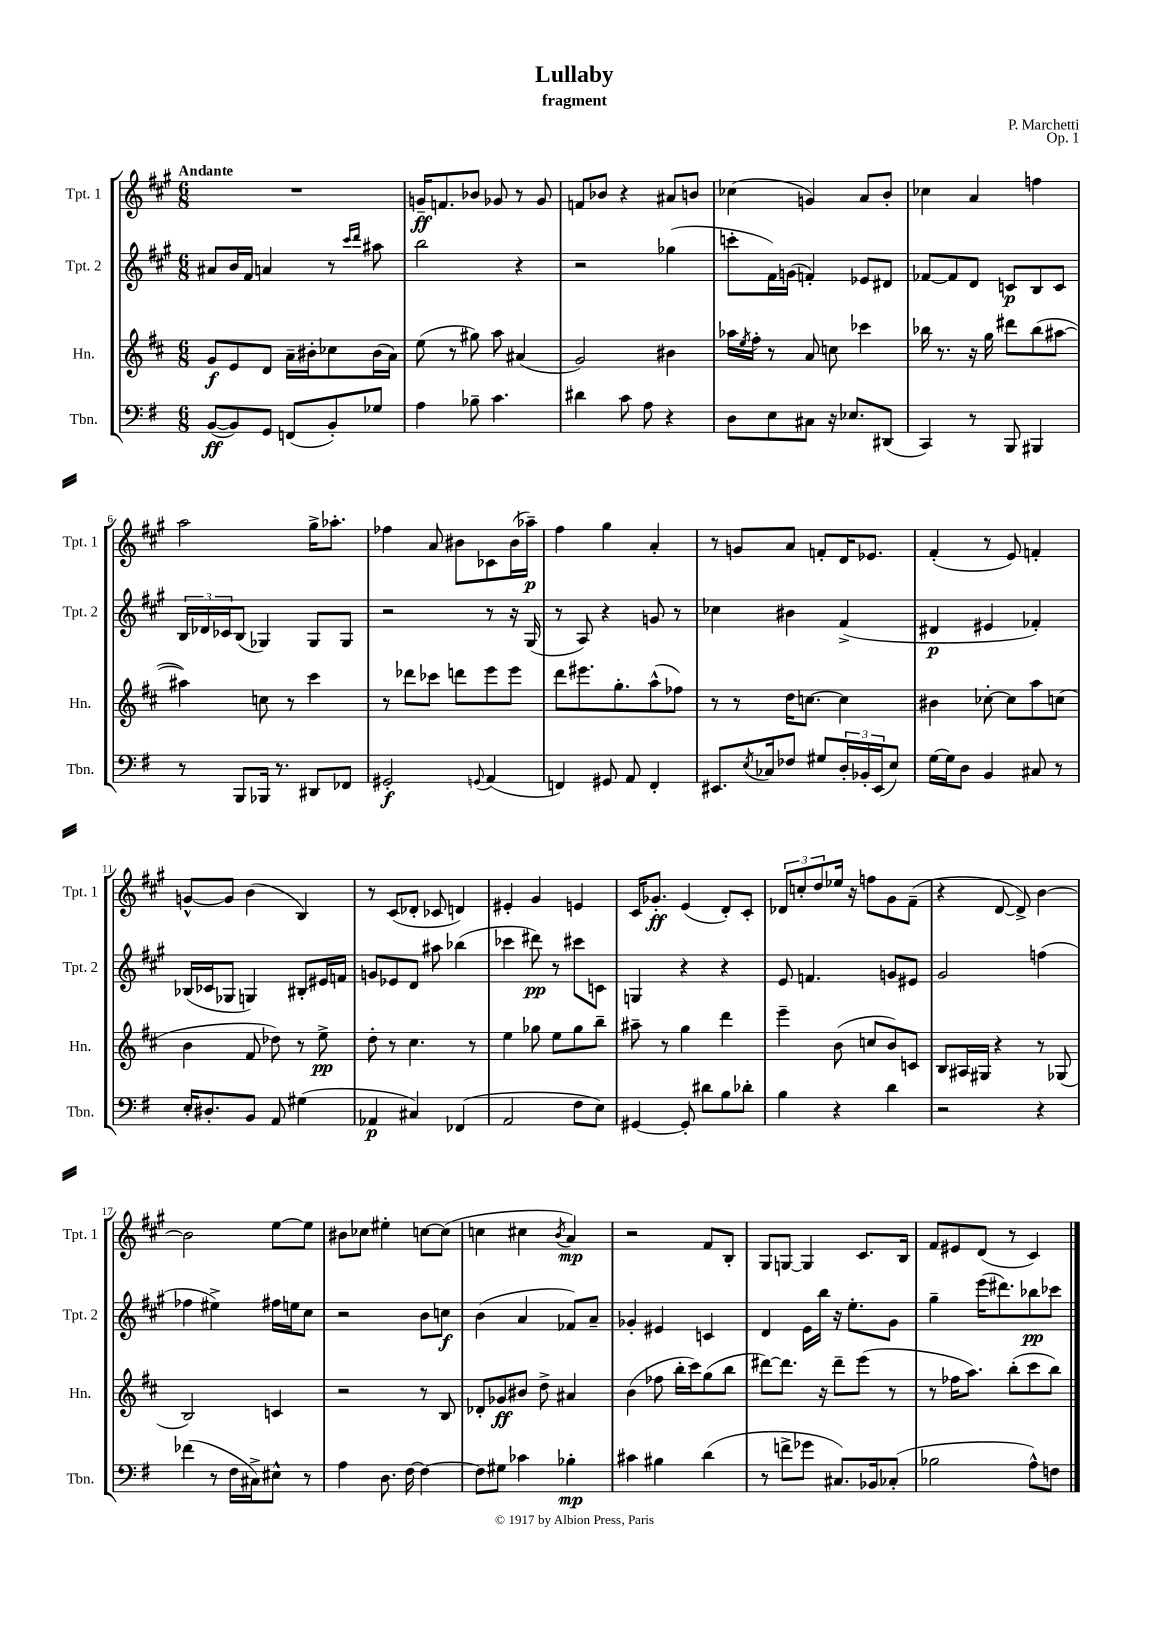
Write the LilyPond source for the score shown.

\header { title = "Lullaby" composer = "P. Marchetti" subtitle = "fragment" opus = "Op. 1" }
<<
\new StaffGroup <<
\new Staff = "s0" \with { instrumentName = "Tpt. 1" shortInstrumentName = "Tpt. 1" } {
    \clef treble \key a \major \numericTimeSignature \time 6/8 \tempo "Andante"
    R2. |
    g'16--\ff f'8. bes'8 ges'8 r8 ges'8 |
    f'8 bes'8 r4 ais'8 b'8 |
    ces''4( g'4) a'8 b'8-. |
    ces''4 a'4 f''4 |
    a''2 gis''16-> aes''8.-. |
    fes''4 a'8 bis'8 ces'8 bis'16( aes''16--\p) |
    fis''4 gis''4 a'4-. |
    r8 g'8 a'8 f'8-. d'16 ees'8. |
    fis'4-.( r8 e'8) f'4-. |
    g'8~-^ g'8 b'4( b4) |
    r8 cis'8( des'8-. ces'8 d'4) |
    eis'4-. gis'4 e'4 |
    cis'16 ges'8.-.\ff e'4( d'8-.) cis'8-. |
    \tuplet 3/2 { des'8 c''8-. d''8 } ees''16 r16 f''8 gis'8 fis'8--( |
    r4 d'8~ d'8->) b'4~ |
    b'2 e''8~ e''8 |
    bis'8 ces''8 eis''4-. c''8~ c''8( |
    c''4 cis''4 \acciaccatura { b'8 } a'4\mp) |
    r2 fis'8 b8-. |
    gis8 g8~ g4 cis'8. b16 |
    fis'8 eis'8 d'8( r8 cis'4) \bar "|." |
}
\new Staff = "s1" \with { instrumentName = "Tpt. 2" shortInstrumentName = "Tpt. 2" } {
    \clef treble \key a \major \numericTimeSignature \time 6/8
    ais'8 b'16 fis'16 a'4 r8 \grace { cis'''16 d'''16 } ais''8 |
    b''2 r4 |
    r2 ges''4( |
    c'''8-. fis'16) g'16( f'4-.) ees'8 dis'8 |
    fes'8~ fes'8 d'8 c'8\p b8 c'8 |
    \tuplet 3/2 { b16 des'16 ces'16 } b8( ges4) ges8 ges8 |
    r2 r8 r16 gis16( |
    r8 a8) r4 g'8 r8 |
    ces''4 bis'4 fis'4->( |
    dis'4\p eis'4 fes'4-.) |
    bes16( ces'16 ges8 g4) bis8-. eis'16 f'16 |
    g'8 ees'8 d'8 ais''8 bes''4( |
    ces'''4 dis'''8\pp) r8 cis'''8 c'8 |
    g4 r4 r4 |
    e'8 f'4. g'8 eis'8 |
    gis'2 f''4( |
    fes''4 eis''4->) fis''16 e''16 cis''8 |
    r2 b'8 c''8\f |
    b'4( a'4 fes'8) a'8-- |
    ges'4-. eis'4 c'4 |
    d'4 e'16 b''16 r16 e''8.-. gis'8 |
    gis''4-- e'''16( dis'''8.) bes''8\pp ces'''8 \bar "|." |
}
\new Staff = "s2" \with { instrumentName = "Hn." shortInstrumentName = "Hn." } {
    \clef treble \key d \major \numericTimeSignature \time 6/8
    g'8\f e'8 d'8 a'16-- bis'16-. ces''8 bis'16( a'16) |
    e''8( r8 gis''8) a''8 ais'4( |
    g'2) bis'4 |
    aes''16 \acciaccatura { e''8 } fis''16-. r8 a'8 c''8 ces'''4 |
    bes''16 r8. r16 g''16 dis'''8 bes''8( ais''8~ |
    ais''4) c''8 r8 cis'''4 |
    r8 des'''8 ces'''8 d'''8 e'''8 e'''8 |
    d'''8 eis'''8. g''8.-. a''8-^( fes''8) |
    r8 r8 d''16 c''8.~ c''4 |
    bis'4 ces''8~-. ces''8 a''8 c''8( |
    b'4 fis'8 des''8) r8 e''8->\pp |
    d''8-. r8 cis''4. r8 |
    e''4 ges''8 e''8 ges''8 b''8-- |
    ais''8-- r8 g''4 d'''4 |
    e'''4-- b'8( c''8 b'8) c'8 |
    b8 ais16 gis16 r4 r8 ges8( |
    b2) c'4 |
    r2 r8 b8 |
    des'8-. ges'8\ff bis'8 d''8-> ais'4 |
    b'4( fes''8 b''16-. cis'''16) g''8( b''8 |
    dis'''8~) dis'''8. r16 dis'''8-- e'''8( r8 |
    r8 fes''16 a''8.) b''8-.( cis'''8 b''8) \bar "|." |
}
\new Staff = "s3" \with { instrumentName = "Tbn." shortInstrumentName = "Tbn." } {
    \clef bass \key g \major \numericTimeSignature \time 6/8
    b,8~\ff( b,8) g,8 f,8( b,8-.) ges8 |
    a4 bes8-- c'4. |
    dis'4 c'8 a8 r4 |
    d8 e8 cis8 r16 ees8. dis,8( |
    c,4) r8 b,,8 bis,,4 |
    r8 b,,8 bes,,16 r8. dis,8 fes,8 |
    gis,2-.\f \appoggiatura { g,8 } a,4( |
    f,4) gis,8 a,8 f,4-. |
    eis,8. \acciaccatura { e8 } ces16 fes8 gis8 \tuplet 3/2 { d16-. bes,16-. eis,16( } e8) |
    g16~ g16 d8 b,4 cis8 r8 |
    e16-. dis8.-. b,8 a,8 gis4( |
    aes,4\p cis4) fes,4( |
    a,2 fis8 e8) |
    gis,4~ gis,8-. dis'8 b8 des'8-. |
    b4 r4 d'4 |
    r2 r4 |
    fes'4( r8 fis16 cis16->) eis8-^ r8 |
    a4 d8. fis16~ fis4~ |
    fis8 gis8 ces'4 bes4-.\mp |
    cis'4 bis4 d'4( |
    r8 f'8-> ges'8 cis8.) bes,16 ces8-.( |
    bes2 a8-^) f8 \bar "|." |
}
>>
>>
